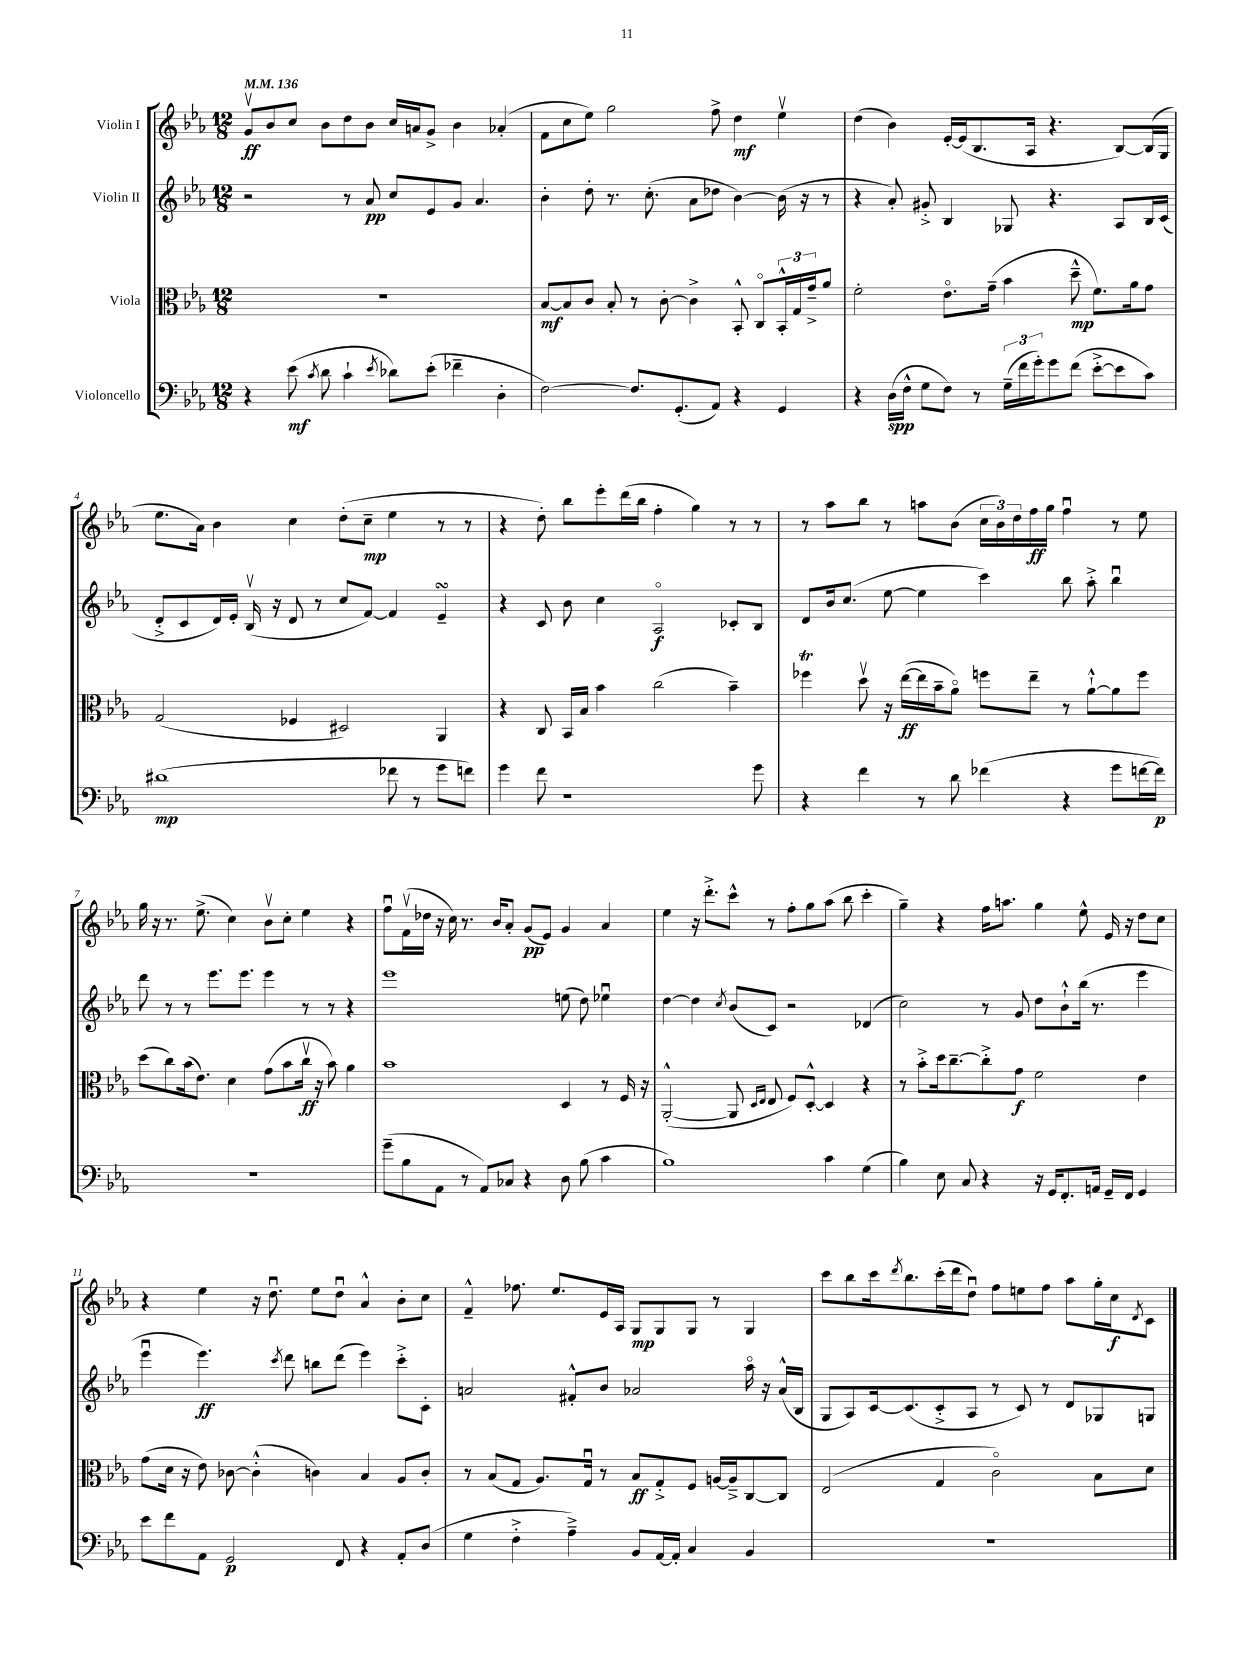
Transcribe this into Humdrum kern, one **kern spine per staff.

**kern	**kern	**kern	**kern
*staff4	*staff3	*staff2	*staff1
*clefF4	*clefC3	*clefG2	*clefG2
*k[b-e-a-]	*k[b-e-a-]	*k[b-e-a-]	*k[b-e-a-]
*M12/8	*M12/8	*M12/8	*M12/8
*MM136	*MM136	*MM136	*MM136
4r	1.r	2r	8gv
.	.	.	8b-
(8e-	.	.	8cc
8qc	.	.	.
8d	.	.	8b-
4c`	.	8r	8dd
.	.	8a-	8b-
8qe-	.	.	.
8d-)	.	8cc	16cc
.	.	.	16a
(8e-'	.	8e-	8g^
4f-~	.	8g	4b-
.	.	4.a-	.
4D'	.	.	(4a-'
=	=	=	=
[2F)	[8B-	4b-'	8f
.	8B-]	.	8cc
.	8c	8dd'	8ee-)
.	8B-'	8.r	2gg
8.F]	8r	.	.
.	.	(8.cc'	.
.	[8c'	.	.
(8.GG'	.	.	.
.	4c^]	8a-	.
8AA-)	.	8dd-	8ff^
4r	8BB-'^^	[4b-)	4dd
.	8Co	.	.
4GG	24BB-'^^	(16b-]	4ee-v
.	24G	.	.
.	.	16r	.
.	24g~^	.	.
.	8a-	8r	.
=	=	=	=
4r	2f'	4r	(4dd
(16D	.	8a-')	4b-)
16F^^	.	.	.
8G	.	8g#'^	.
8F)	8.e-o	4B-	[16e-'
.	.	.	(16e-]
8r	.	.	8.B-
.	(16g~	.	.
(24G~	4b-	8G-	.
24f	.	.	.
.	.	.	16A-
24g')	.	.	.
8g	.	4.r	4.r
(8f	8dd~^^	.	.
[8e-'^	8.f)	.	.
8e-]	.	8A-	[8B-)
.	16a-	.	.
8c)	8g	16B-	(16B-]
.	.	(16c	16G
=	=	=	=
(1d#	(2G	8d'^	8.ee-
.	.	8c	.
.	.	.	16a-)
.	.	16d)	4b-
.	.	16e-'	.
.	.	(16B-v	.
.	.	16r	.
.	4F-	8d	4cc
.	.	8r	.
.	2D#)	8cc	(8dd'
.	.	[8f)	8cc~
8f-	.	4f]	4ee-
8r	.	.	.
8g	4AA-	4e-~	8r
8f)	.	.	8r
=	=	=	=
4g	4r	4r	4r
8f	8C	8c	8dd')
1r	16BB-	8b-	8bb-
.	16B-	.	.
.	4b-	4cc	8eee-'
.	.	.	(16ddd
.	.	.	16bb-
.	(2cc	2A-o	4ff'
.	.	.	4gg)
.	4b-~)	8c-'	8r
8g	.	8B-	8r
=	=	=	=
4r	4ff-	8d	8r
.	.	16b-	8aa-
.	.	(8.cc	.
4f	8ddv	.	8bb-
.	16r	[8ee-	8r
.	([16ee-	.	.
8r	16ee-]	4ee-]	8aa
.	16b-~	.	.
8d	8a-o)	.	(8b-
(4f-	8ff	4ccc)	24cc
.	.	.	24b-)
.	.	.	24dd
.	8ee-~	.	16ff
.	.	.	16gg
4r	8r	8bb-	4ffu
.	[8a-`^^	8aa-'^	.
8g	8a-]	4bb-u	8r
[16f	8ff	.	8ee-
16f])	.	.	.
=	=	=	=
1.r	(8dd	8ddd	16gg
.	.	.	16r
.	8cc)	8r	8.r
.	(16b-	8r	.
.	8.e-)	.	(8.ee-^
.	.	8.eee-	.
.	4d	.	4cc)
.	.	8.eee-	.
.	(8g	4eee-	8b-v
.	8b-	.	8cc'
.	16ccv	8r	4ee-
.	16r	.	.
.	8b-)	8r	.
.	4a-	4r	4r
=	=	=	=
(8g~	1b-	1eee-	8ffu
8B-	.	.	(16fv
.	.	.	16dd-
8AA-	.	.	16r
.	.	.	16cc)
8r	.	.	8.r
8AA-)	.	.	.
.	.	.	16b-
8C-	.	.	8a-'
4r	.	.	(8g
.	.	.	8e-)
8D	4D	(8ee	4g
(8B-	.	8dd)	.
4c	8r	4ee-u	4a-
.	16F	.	.
.	16r	.	.
=	=	=	=
1B-)	([2AA-'^^	[4dd	4ee-
.	.	4dd]	16r
.	.	.	8.ddd'^
.	.	8qcc	.
.	8AA-]	(8b-	8ccc^^
.	16qqD	.	.
.	16qqE-	.	.
.	8E-	8c)	8r
.	8F)	2r	8ff'
.	[8D'^^	.	8gg
4c	4D]	.	(8aa-
.	.	.	8bb-
(4G	4r	(4d-	4ccc'
=	=	=	=
4B-)	8r	2cc)	4gg~)
.	8b-'^	.	.
8E-	16dd	.	4r
.	[8.cc~	.	.
8C	.	.	.
4r	8cc'^]	8r	16ff
.	.	.	8.aa
.	8g	8g	.
16r	2f	8dd	4gg
16GG	.	.	.
8.FF'	.	8b-`^^	.
.	.	(16bb-	8ee-^^
16AA	.	8.r	.
16GG~	.	.	16e-
16FF	.	.	16r
4GG	4e-	4eee-	8dd
.	.	.	8cc
=	=	=	=
8e-	(8g	4eee-u	4r
8f	16d	.	.
.	16r	.	.
8AA-	8e-)	4.eee-)	4ee-
2GG	[8c-	.	.
.	(4c-'^^]	.	16r
.	.	.	8.ddu
.	.	8qccc	.
.	.	8ddd	.
.	4c)	8bb	8ee-
8FF	.	(8ddd	8ddu
4r	4B-	4eee-)	4a-^^
8AA-'	8A-	8ccc'^	8b-'
(8D	8c'	8c'	8cc
=	=	=	=
4G	8r	2a	4f~^^
.	(8B-	.	.
4F'^	8G	.	8.ff-
.	8.A-)	.	.
.	.	.	8.ee-
4A-~^)	.	8f#'^^	.
.	16Gu	.	.
.	8r	8b-	16e-
.	.	.	16A-
8BB-	8B-	2a-	8G
[16AA-	8G'^	.	8G
16AA-']	.	.	.
4C	8F	.	8G
.	[16A	.	8r
.	16A~^]	.	.
4BB-	[8C	16aa-o	4G
.	.	16r	.
.	8C]	(16a-^^	.
.	.	16B-	.
=	=	=	=
1.r	(2E-	8G	8ccc
.	.	8A-)	8bb-
.	.	[16c	16ccc
.	.	.	8qddd
.	.	(8.c]	8.bb-
.	4G	8c'^	(16ccc'
.	.	.	16ddd
.	.	8A-	8ddu)
.	2co)	8r	8ff
.	.	8c)	8ee
.	.	8r	8ff
.	.	8d	8aa-
.	8B-	8G-	16gg'
.	.	.	16cc
.	.	.	8qd
.	8d	8G	8c
==	==	==	==
*-	*-	*-	*-
